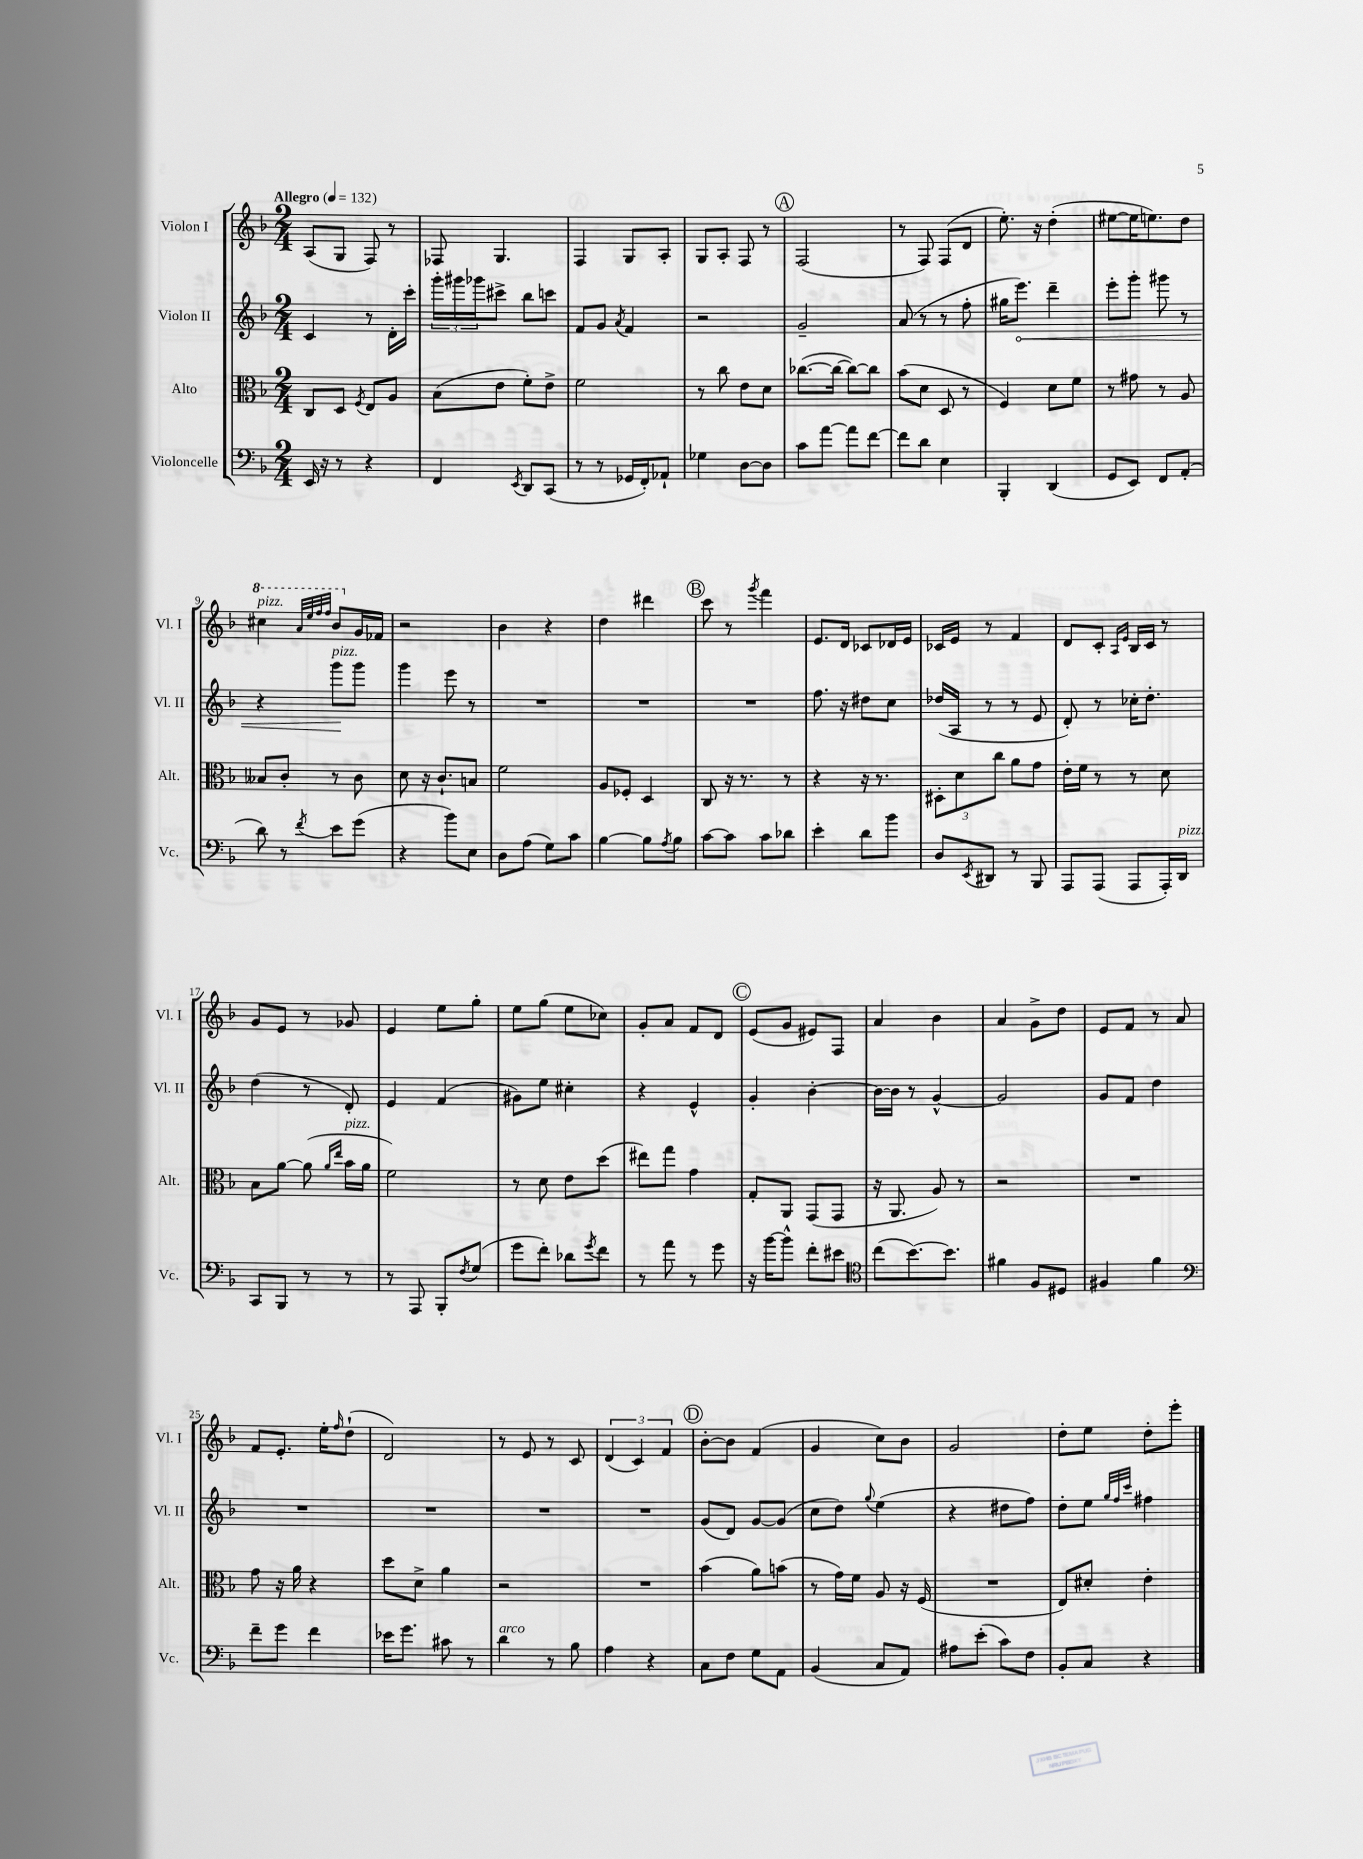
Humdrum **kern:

**kern	**kern	**kern	**kern
*staff4	*staff3	*staff2	*staff1
*clefF4	*clefC3	*clefG2	*clefG2
*k[b-]	*k[b-]	*k[b-]	*k[b-]
*M2/4	*M2/4	*M2/4	*M2/4
*MM132	*MM132	*MM132	*MM132
16EE	8C	4c	(8A
16r	.	.	.
8r	8D	.	8G
.	8qF	.	.
4r	8E	8r	8F)
.	8A	16d'	8r
.	.	16ccc'	.
=	=	=	=
4FF	(8B-	24ggg'	8F-
.	.	24ggg#	.
.	.	24ggg-	.
.	8e	8ccc#^	4.G
8qEE	.	.	.
8DD	8f')	8bb-	.
(8CC	8e^	8ccc	.
=	=	=	=
8r	2f	8f	4F
8r	.	8g	.
.	.	8qa	.
16GG-	.	4f	8G
16FF')	.	.	.
8AA-`	.	.	8A'
=	=	=	=
4G-	8r	2r	8G
.	8cc	.	8A'
[8D	8e	.	8F
8D]	8d	.	8r
=	=	=	=
8c	([8.cc-	2g~	(2F
[8a	.	.	.
.	16cc-_	.	.
8a]	8cc-_)	.	.
[8f	8cc-]	.	.
=	=	=	=
8f]	(8b-	(8a	8r
8d	8d	8r	8F)
4E	8D	8r	(8F
.	8r	8ff'	8d
=	=	=	=
4BBB-'	4F)	16gg#	8.ee')
.	.	8.eee)	.
.	.	.	16r
(4DD	8d	4ddd~	(4dd'
.	8f	.	.
=	=	=	=
8GG	8r	8eee'	[8ee#
8EE)	8g#	8ggg'	16ee#]
.	.	.	8.ee)
8FF	8r	8ggg#	.
(8AA'	8A	8r	8dd
=	=	=	=
8d)	8B--	4r	4ccc#
8r	8c'	.	.
.	.	.	32qqaa
.	.	.	32qqeee
.	.	.	32qqfff
8qf	.	.	32qqfff
8e	8r	8ggg	8bb-
(8g	8c	8ggg	16g
.	.	.	16f-
=	=	=	=
4r	8d	4ggg	2r
.	16r	.	.
.	8.c`	.	.
8b-)	.	8eee	.
8E	8B	8r	.
=	=	=	=
8D	2f	2r	4b-
(8A	.	.	.
8G)	.	.	4r
8c	.	.	.
=	=	=	=
[4B-	8A	2r	4dd
.	8F-'	.	.
8B-]	4D	.	4ddd#
8qA	.	.	.
8B-	.	.	.
=	=	=	=
[8c	8C	2r	8ccc
8c]	16r	.	8r
.	8.r	.	.
.	.	.	8qggg
8c	.	.	4fff
8d-	8r	.	.
=	=	=	=
4e'	4r	8.ff	8.e
.	.	16r	16d
8d	16r	8dd#	8c-
.	8.r	.	.
8b-	.	8cc	16d-
.	.	.	16e
=	=	=	=
8D	12D#'	(16dd-	16c-
.	.	16A	16e
.	12d	.	.
8qEE	.	.	.
8DD#	.	8r	8r
.	12cc	.	.
8r	8a	8r	4f
8BBB-	8g	8e	.
=	=	=	=
8AAA	16e'	8d')	8d
.	16f	.	.
(8AAA	8r	8r	8c'
.	.	.	16qqA
.	.	.	16qqe
8AAA	8r	16cc-'	16B-
.	.	8.dd'	16c
16AAA')	8d	.	8r
16DD	.	.	.
=	=	=	=
8CC	8B-	(4dd	8g
8BBB-	[8a	.	8e
8r	(8a]	8r	8r
.	16qqa	.	.
.	16qqee	.	.
8r	16b-	8d')	8g-
.	16a	.	.
=	=	=	=
8r	2f)	4e	4e
8AAA	.	.	.
8BBB-'	.	(4f	8ee
8qF	.	.	.
(8G	.	.	8gg'
=	=	=	=
8g	8r	8g#)	8ee
8f')	8d	8ee	(8gg
8d-	8e	4cc#'	8ee
8qg	.	.	.
8f	(8dd	.	8cc-)
=	=	=	=
8r	8ee#)	4r	8g'
8a	8gg	.	8a
8r	4g	4e^^	8f
8g	.	.	8d
=	=	=	=
16r	8G'	4g'	(8e
[16b-	.	.	.
8b-^^]	8AA	.	8g
8f'	(8GG	[4b-'	8e#)
8e#	8GG	.	8F
=	=	=	=
*clefC4	*	*	*
(8cc	16r	16b-_	4a
.	8.AA	16b-]	.
[8.b-)	.	8r	.
.	8A)	[4g^^	4b-
8.b-]	.	.	.
.	8r	.	.
=	=	=	=
4f#	2r	2g]	4a
8F	.	.	8g^
8D#	.	.	8dd
=	=	=	=
4F#	2r	8g	8e
.	.	8f	8f
4f	.	4dd	8r
.	.	.	8a
=	=	=	=
*clefF4	*	*	*
8f~	8g	2r	8f
8g	16r	.	8.e'
.	16a	.	.
4f	4r	.	.
.	.	.	16ee'
.	.	.	16qqff
.	.	.	(8dd`
=	=	=	=
16e-	8dd	2r	2d)
8.g	.	.	.
.	8d^	.	.
8c#	4a	.	.
8r	.	.	.
=	=	=	=
4d	2r	2r	8r
.	.	.	8e
8r	.	.	8r
8B-	.	.	8c
=	=	=	=
4A	2r	2r	(6d
.	.	.	6c)
4r	.	.	.
.	.	.	6f
=	=	=	=
8C	(4b-	(8g	[8b-'
8F	.	8d)	8b-]
8G	8a)	[8g	(4f
8AA	(8b	(8g]	.
=	=	=	=
(4BB-	8r	8cc	4g
.	16g)	8dd)	.
.	16f	.	.
.	.	8qqgg	.
8C	8A	(4ee	8cc)
8AA)	16r	.	8b-
.	(16F	.	.
=	=	=	=
8A#	2r	4r	2g
(8e'	.	.	.
8c)	.	8dd#	.
8F	.	8ff)	.
=	=	=	=
8BB-'	8E)	8dd'	8dd'
8C	8d#'	8ee	8ee
.	.	32qqgg	.
.	.	32qqff	.
.	.	32qqccc	.
4r	4e'	4ff#	8dd'
.	.	.	8eee'
==	==	==	==
*-	*-	*-	*-
